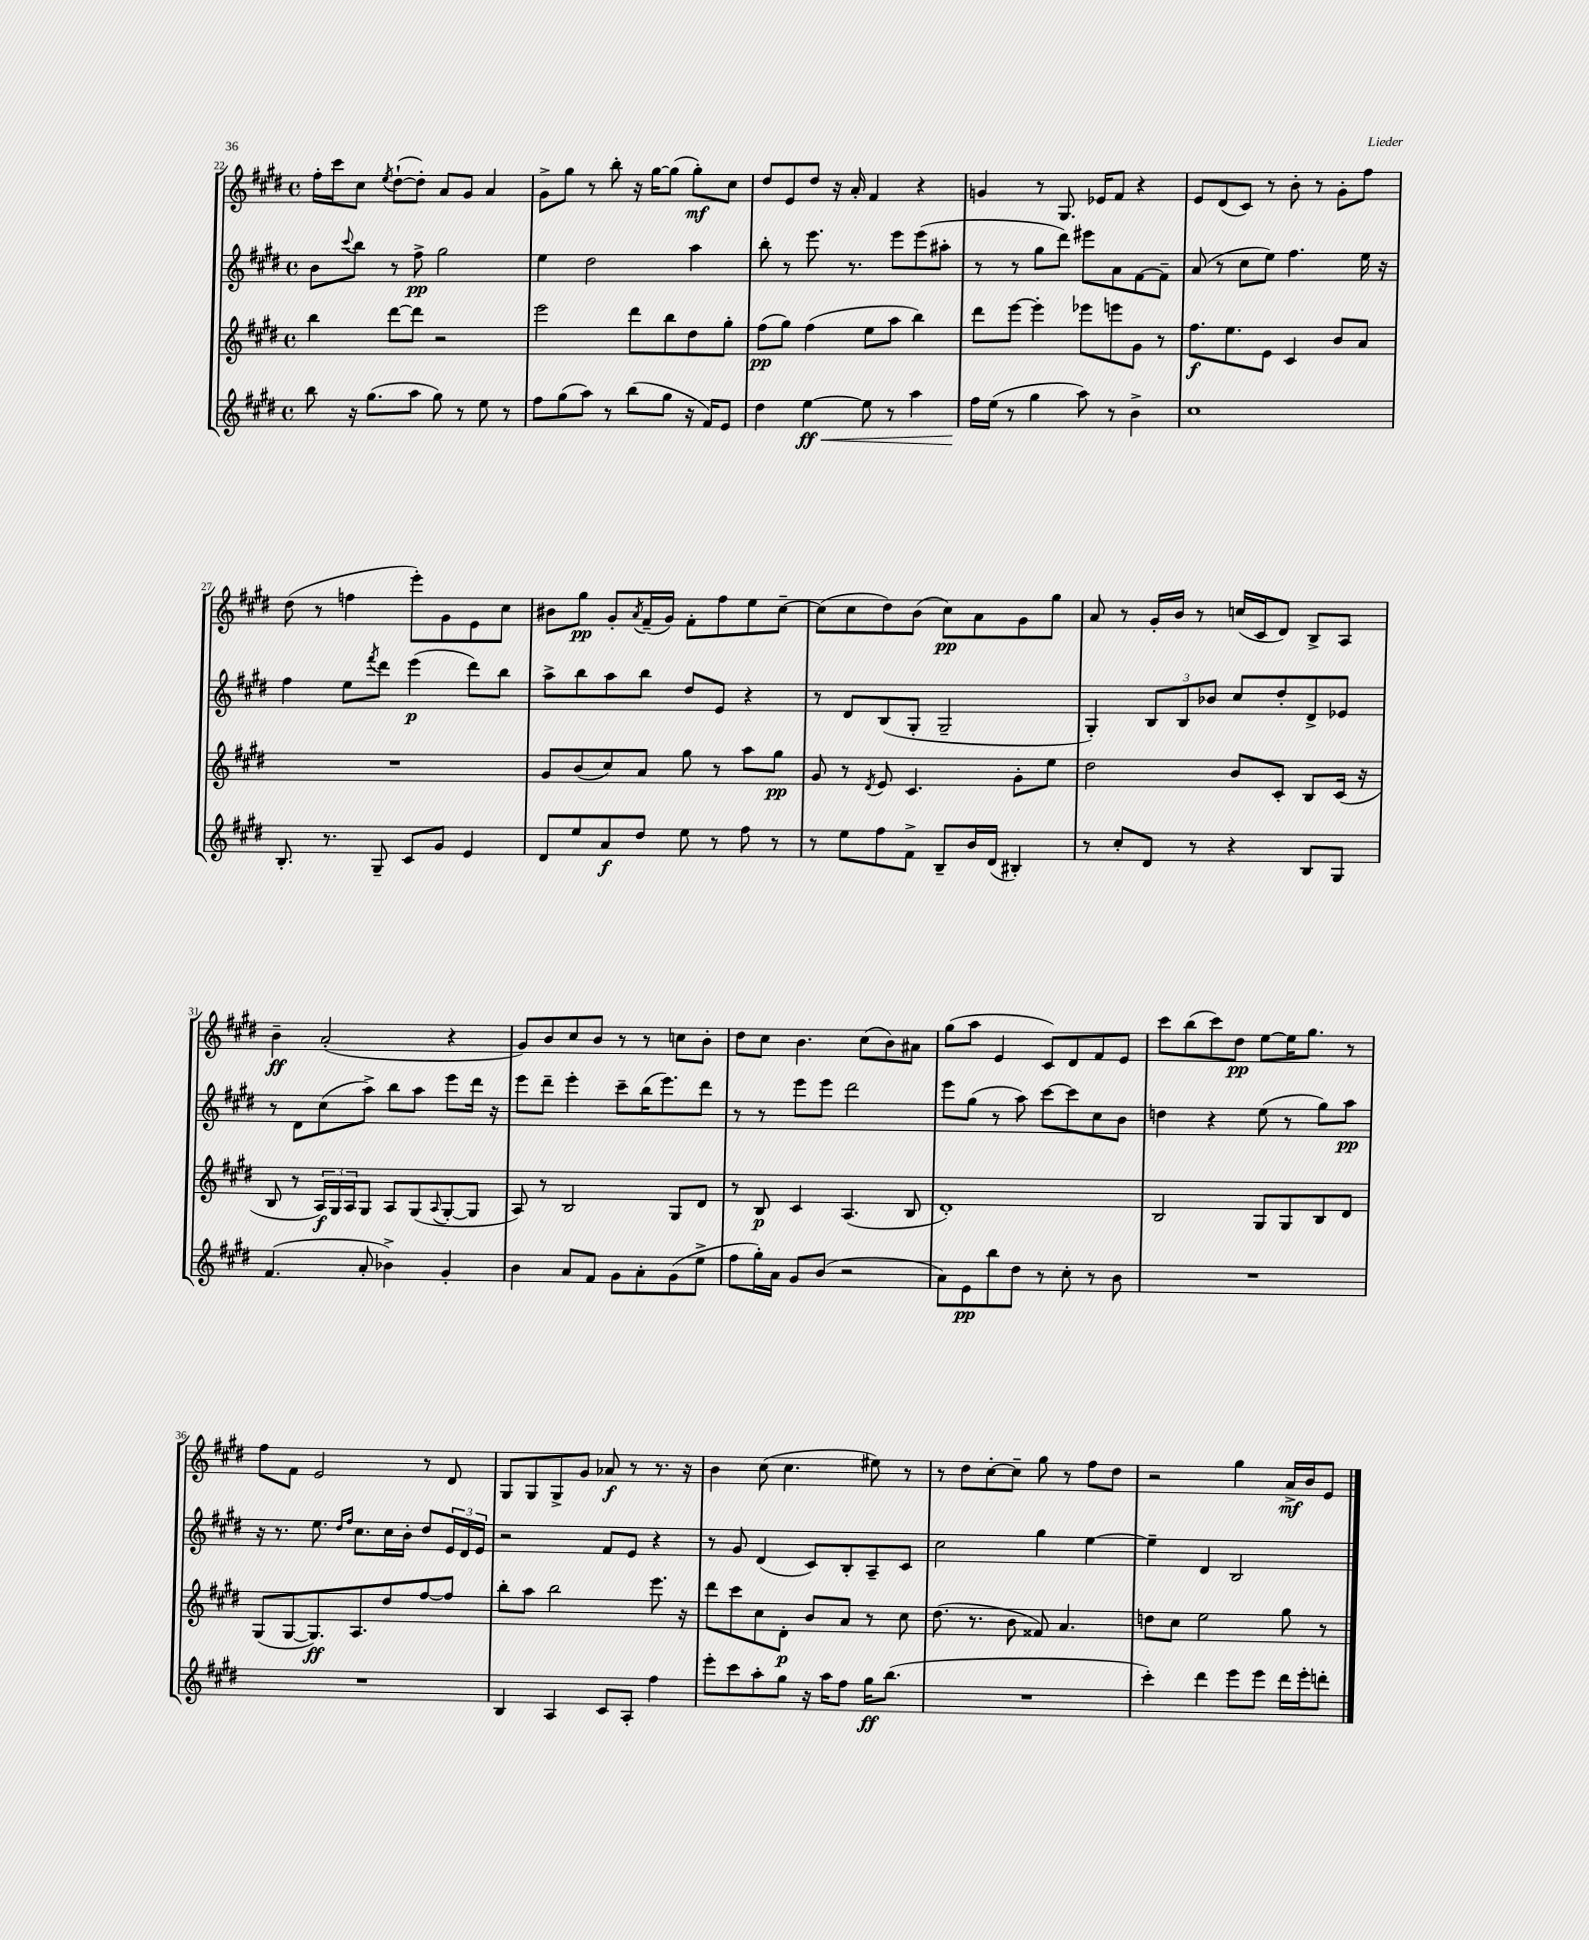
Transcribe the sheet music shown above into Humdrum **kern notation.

**kern	**kern	**kern	**kern
*staff4	*staff3	*staff2	*staff1
*clefG2	*clefG2	*clefG2	*clefG2
*k[f#c#g#d#]	*k[f#c#g#d#]	*k[f#c#g#d#]	*k[f#c#g#d#]
*M4/4	*M4/4	*M4/4	*M4/4
*met(c)	*met(c)	*met(c)	*met(c)
8bb\	4bb\	8b\L	16ff#'\LL
.	.	.	16ccc#\J
.	.	8qqccc#/	.
16r	.	8bb\J	8cc#\J
(8.gg#\L	.	.	.
.	.	.	8qee/
.	[8ddd#\L	8r	([8dd#`\L
8aa\J	8ddd#\]J	8ff#^\	8dd#'\]J)
8gg#\)	2r	2gg#\	8a/L
8r	.	.	8g#/J
8ee\	.	.	4a/
8r	.	.	.
=	=	=	=
8ff#\L	2eee\	4ee\	8g#^\L
(8gg#\	.	.	8gg#\J
8aa\J)	.	2dd#\	8r
8r	.	.	8bb'\
(8bb\L	8ddd#\L	.	16r
.	.	.	[16gg#\LK
8gg#\J	8bb\	.	(8gg#\]J
16r	8dd#\	4aa\	8gg#'\L)
16f#/LK)	.	.	.
8e/J	8gg#'\J	.	8cc#\J
=	=	=	=
4dd#\	(8ff#\L	8bb'\	8dd#/L
.	8gg#\J)	8r	8e/
[4ee\	(4ff#\	8.eee\	8dd#/J
.	.	.	16r
.	.	8.r	16a'/
8ee\]	8ee\L	.	4f#/
8r	8aa\J	8eee\L	.
4aa\	4bb\)	(8eee\	4r
.	.	8aa#'\J	.
=	=	=	=
16ff#\LL	8ddd#\L	8r	4g/
(16ee\JJ	.	.	.
8r	[8eee\J	8r	.
4gg#\	4eee'\]	8gg#\L	8r
.	.	8ddd#\J)	8.G#/
8aa\)	8eee-\L	8eee#\L	.
.	.	.	16e-/LK
8r	8eee\	8a\	8f#/J
4b^\	8g#\J	[8f#\	4r
.	8r	8f#~\]J	.
=	=	=	=
1cc#	8.ff#\L	(8a/	8e/L
.	.	8r	(8d#/
.	8.ee\	.	.
.	.	8cc#\L	8c#/J)
.	8e\J	8ee\J)	8r
.	4c#/	4.ff#\	8b'\
.	.	.	8r
.	8b/L	.	8g#'\L
.	8a/J	16ee\	8ff#\J
.	.	16r	.
=	=	=	=
8.B'/	1r	4ff#\	(8dd#\
.	.	.	8r
8.r	.	.	.
.	.	8ee\L	4ff\
.	.	8qfff#/	.
8G#~/	.	8ddd#\J	.
8c#/L	.	(4eee\	8eee'\L)
8g#/J	.	.	8g#\
4e/	.	8ddd#\L)	8e\
.	.	8bb\J	8cc#\J
=	=	=	=
8d#/L	8g#/L	8aa^\L	8b#\L
8ee/	(8b/	8bb\	8gg#\J
8a/	8cc#/)	8aa\	8g#'/L
.	.	.	8qa/
8dd#/J	8a/J	8bb\J	(16f#~/L
.	.	.	16g#/JJ)
8ee\	8gg#\	8dd#/L	8f#'\L
8r	8r	8e/J	8ff#\
8ff#\	8aa\L	4r	8ee\
8r	8gg#\J	.	[8cc#~\J
=	=	=	=
8r	8g#/	8r	(8cc#\]L
8ee\L	8r	8d#/L	8cc#\
.	8qd#/	.	.
8ff#\	8e/	(8B/	8dd#\)
8f#^\J	4.c#/	8G#'/J	(8b\J
8B~/L	.	2G#~/	8cc#\L)
16b/L	.	.	8a\
(16d#/JJ	.	.	.
4B#'/)	8g#'\L	.	8g#\
.	8ee\J	.	8gg#\J
=	=	=	=
8r	2dd#\	4G#'/)	8a/
8cc#'/L	.	.	8r
8d#/J	.	12B/L	16g#'/LL
.	.	.	16b/JJ
.	.	12B/	.
8r	.	.	8r
.	.	12b-/J	.
4r	8b/L	8cc#/L	(16cc/LL
.	.	.	16c#/J
.	8c#'/J	8dd#'/	8d#/J)
8B/L	8B/L	8d#^/	8B^/L
8G#/J	(16c#/Jk	8e-/J	8A/J
.	16r	.	.
=	=	=	=
(4.f#/	8B/	8r	4b~\
.	8r	8d#\L	.
.	24A/LL)	(8cc#\	(2a'/
.	24G#/	.	.
.	24A/J	.	.
8a'/	8G#/J	8aa^\J)	.
4b-^\)	8A/L	8bb\L	.
.	(8G#/	8aa\J	.
.	8qqA/	.	.
4g#'/	[8G#'/	8eee\L	4r
.	8G#/]J	16ddd#\Jk	.
.	.	16r	.
=	=	=	=
4b\	8A/)	8eee\L	8g#/L)
.	8r	8ddd#~\J	8b/
8a/L	2B/	4eee'\	8cc#/
8f#/J	.	.	8b/J
8g#\L	.	8ccc#~\L	8r
8a'\	.	(16bb\K	8r
.	.	8.eee\)	.
(8g#\	8G#/L	.	8cc\L
8ee^\J	8d#/J	8ddd#\J	8b'\J
=	=	=	=
8ff#\L	8r	8r	8dd#\L
16gg#'\L)	8B/	8r	8cc#\J
16a\JJ	.	.	.
8g#/L	4c#/	8eee\L	4.b\
(8b/J	.	8eee\J	.
2r	(4.A/	2ddd#\	.
.	.	.	(8cc#\L
.	.	.	8b\)
.	8B/	.	8a#\J
=	=	=	=
8a\L)	1d#')	8eee\L	(8gg#\L
8e\	.	(8gg#\J	8aa\J
8bb\	.	8r	4e/
8dd#\J	.	8aa\)	.
8r	.	[8ccc#\L	8c#/L)
8cc#'\	.	8ccc#\]	8d#/
8r	.	8cc#\	8f#/
8b\	.	8b\J	8e/J
=	=	=	=
1r	2B/	4dd\	8ccc#\L
.	.	.	(8bb\
.	.	4r	8ccc#\)
.	.	.	8dd#\J
.	8G#/L	(8ee\	[8ee\L
.	8G#/	8r	16ee\]K
.	.	.	8.gg#\J
.	8B/	8gg#\L)	.
.	8d#/J	8aa\J	8r
=	=	=	=
1r	(8G#/L	16r	8ff#\L
.	.	8.r	.
.	[8G#/	.	8f#\J
.	8.G#/])	8.ee\	2e/
.	.	16qqdd#/LL	.
.	.	16qqff#/JJ	.
.	8.A/	8.cc#\L	.
.	8dd#/	16cc#\L	.
.	.	16b'\JJ	.
.	[8ff#/	8dd#/L	8r
.	8ff#/]J	24e/L	8d#/
.	.	24d#/	.
.	.	24e/JJ	.
=	=	=	=
4B/	8bb'\L	2r	8G#/L
.	8aa\J	.	8G#/
4A/	2bb\	.	8G#^/
.	.	.	8g#/J
8c#/L	.	8f#/L	8a-/
8A'/J	.	8e/J	8r
4ff#\	8.eee\	4r	8.r
.	16r	.	16r
=	=	=	=
8eee'\L	8ddd#\L	8r	4b\
8ccc#\	8ccc#\	8g#/	.
8aa'\	8cc#\	(4d#/	(8cc#\
8gg#\J	8d#'\J	.	4.cc#\
16r	8b/L	8c#/L)	.
16aa\LK	.	.	.
8ff#\J	8a/J	8B'/	.
16gg#\LK	8r	8A~/	8ee#\)
(8.bb\J	.	.	.
.	8cc#\	8c#/J	8r
=	=	=	=
1r	(8.dd#\	2cc#\	8r
.	.	.	8dd#\L
.	8.r	.	.
.	.	.	[8cc#'\
.	8b\	.	8cc#~\]J
.	8f##/)	4gg#\	8gg#\
.	4.a/	.	8r
.	.	[4ee\	8ff#\L
.	.	.	8dd#\J
=	=	=	=
4ccc#'\)	8dd\L	4ee~\]	2r
.	8cc#\J	.	.
4ddd#\	2ee\	4d#/	.
8eee\L	.	2B/	4gg#\
8eee\J	.	.	.
16ddd#\LL	8gg#\	.	16a^/LL
16eee'\J	.	.	16b/J
8ddd'\J	8r	.	8e/J
==	==	==	==
*-	*-	*-	*-
